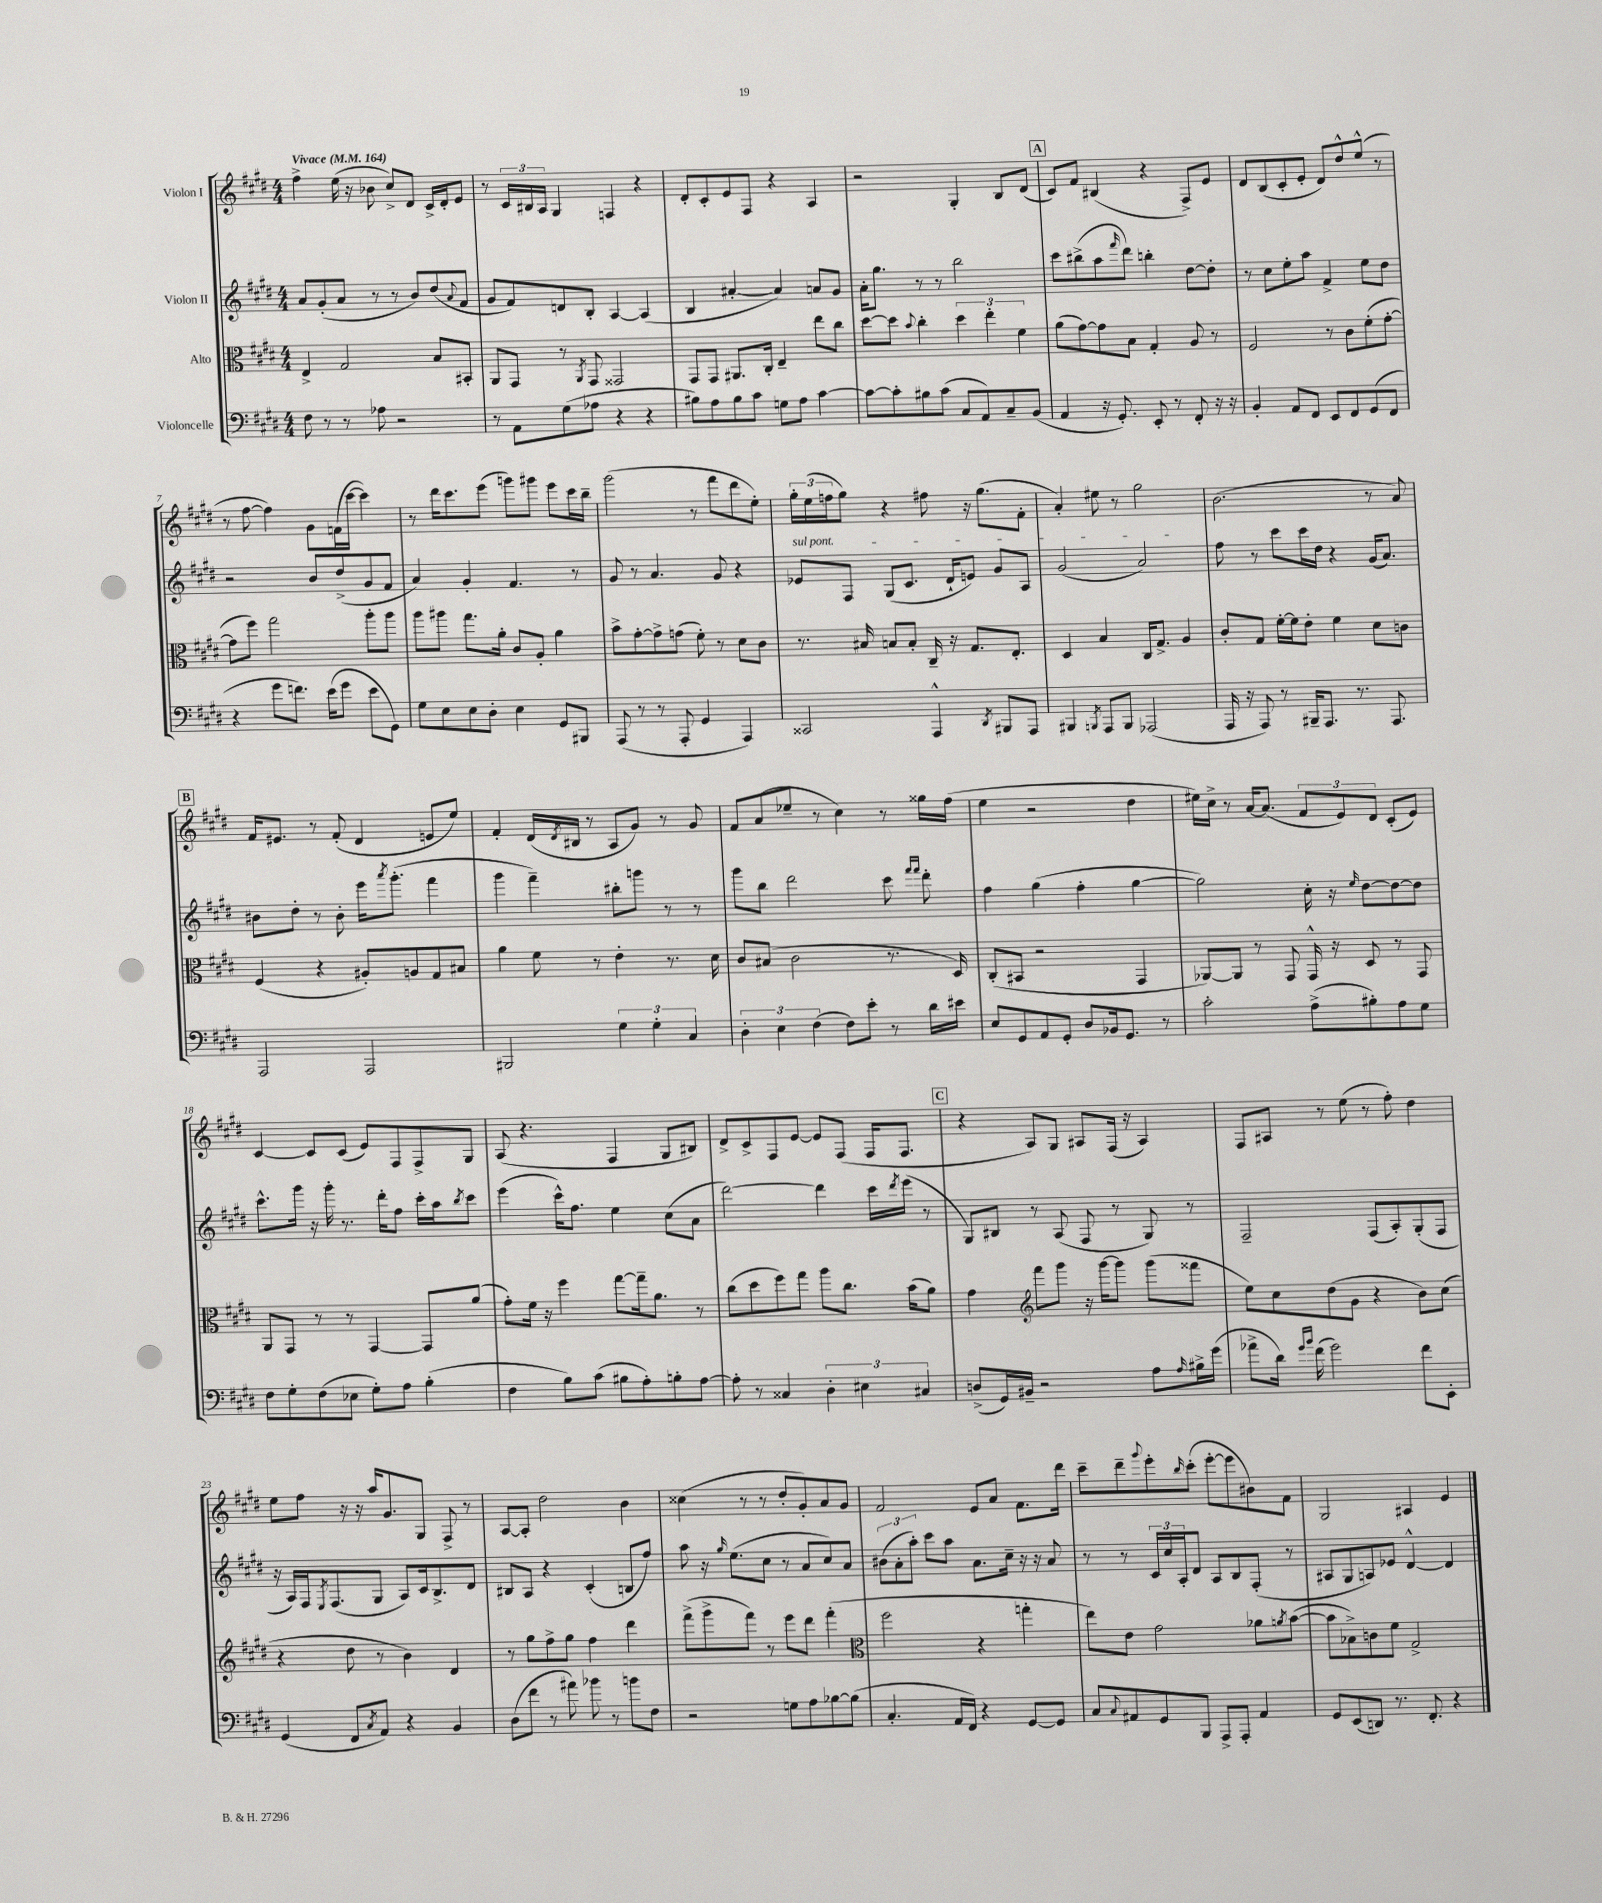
<<
\new StaffGroup <<
\new Staff = "s0" \with { instrumentName = "Violon I" } {
    \clef treble \key e \major \numericTimeSignature \time 4/4 \tempo "Vivace" 4 = 164
    fis''4-> e''16( r16 bes'8 cis''8->) dis'8 cis'16-> dis'16-. e'8 |
    r8 \tuplet 3/2 { cis'16 bis16 a16 } gis4 f4 r4 |
    dis'8-. cis'8-. e'8 fis8 r4 a4 |
    r2 gis4-. b8 dis'8( |
    \mark \markup { \box "A" } cis'8) fis'8 bis4( r4 fis8->) e'8 |
    dis'8 b8( cis'8-. e'8-. dis'8) dis''8-^ e''8-^( r8 |
    r8 fis''8~ fis''4) gis'8 f'16( cis'''16~ cis'''4) |
    r8 dis'''16 cis'''8. e'''8( g'''8) gis'''8 e'''8 cis'''16 b''16-- |
    gis'''2( r8 fis'''8 dis'''8 e''8-.) |
    \tuplet 3/2 { gis''16-. e''16( f''16 } gis''8) r4 fis''8 r16 gis''8.( fis'8-. |
    a'4-.) eis''8 r8 gis''2 |
    b'2.( r8 a'8) |
    \mark \markup { \box "B" } fis'16 eis'8. r8 fis'8-.( dis'4 e'8 e''8) |
    fis'4-. dis'16( \acciaccatura { dis'8 } bis16 r8 a8 gis'8) r8 gis'8 |
    fis'8 a'8( ees''8-- r8 cis''4) r8 gisis''16 fis''16( |
    e''4 r2 dis''4 |
    eis''16) cis''16-> r8 a'16~ a'8.( \tuplet 3/2 { fis'8 e'8) dis'8 } cis'8-.( e'8) |
    cis'4~ cis'8 cis'8( e'8) fis8 fis8-> gis8 |
    a8( r4. fis4 gis8 bis8) |
    dis'8-> cis'8-> fis8 e'8~ e'8 fis8( fis16 fis8. |
    \mark \markup { \box "C" } r4 a8) gis8 ais8 fis16( r16 ais4) |
    fis8 ais8 r8 e''8( r8 fis''8-.) dis''4 |
    e''8 fis''8 r16 r16 a''16 gis'8. gis8 fis8-> r8 |
    a8~ a8-. dis''2 b'4 |
    cisis''4( r8 r8 dis''8-. gis'8-.) a'8 gis'8 |
    fis'2 e'8 a'8 fis'8. dis'''16 |
    cis'''8-- dis'''8-- \appoggiatura { gis'''8 } e'''8-. \grace { b''16 } cis'''8-.( e'''8~-. e'''8 bis'8) fis'8 |
    gis2 ais4 e'4 \bar "|." |
}
\new Staff = "s1" \with { instrumentName = "Violon II" } {
    \clef treble \key e \major \numericTimeSignature \time 4/4
    a'8 gis'8-.( a'8 r8 r8 b'8) dis''8( \appoggiatura { a'8 } fis'8 |
    gis'8 fis'8) d'8 b8-. a4~ a4( |
    b4 ais'4~-. ais'4) a'8 gis'8 |
    a'16-. gis''8. r8 r8 b''2 |
    \mark \markup { \box "A" } cis'''8 bis''8->( a''8 \grace { fis'''16 } dis'''8) b''4-. dis''8~ dis''8-. |
    r8 cis''8 e''8-. a''8 fis'4-> e''8 dis''8 |
    r2 b'8 dis''8->( gis'8 fis'8 |
    a'4) gis'4-. fis'4. r8 |
    gis'8 r8 a'4. gis'8 r4 |
    \once \override TextSpanner.bound-details.left.text = \markup { \italic "sul pont." } ees'8\startTextSpan fis8 gis8( cis'8. dis'16-! e'8) gis'8 a8 |
    gis'2( a'2\stopTextSpan) |
    fis''8 r8 cis'''8 cis'''16 dis''16 r4 gis'16( a'8.) |
    \mark \markup { \box "B" } bis'8 dis''8-. r8 bis'8-. e'''16 \acciaccatura { a'''8 } gis'''8.-.( fis'''4 |
    gis'''4 fis'''4--) bis''8-. g'''8 r8 r8 |
    gis'''8 b''8 dis'''2 cis'''8 \grace { fis'''16 fis'''16 } dis'''8-. |
    fis''4 gis''4( fis''4-. gis''4~ |
    gis''2) cis''16-. r16 \grace { e''16 } dis''8~ dis''8~ dis''8 |
    cis'''8.-^ gis'''16 r16 gis'''16-. r8. dis'''16-. fis''8 cis'''16-. a''16 \acciaccatura { b''8 } cis'''8 |
    e'''4( cis'''16-^) fis''8. e''4 cis''8( a'8 |
    dis'''2~) dis'''4 cis'''16 \acciaccatura { dis'''8 } e'''16( r8 |
    \mark \markup { \box "C" } gis8) bis8 r8 a8( fis8 r8 gis8) r8 |
    fis2-- fis8( a8-.) gis8-.( fis8 |
    r16 a16) fis16 \acciaccatura { e8 } fis8.( gis8 a8) cis'16 b8.-> dis'8 |
    bis8 a8 r4 cis'4-.( b8 fis''8) |
    a''8 r16 \grace { gis''16 } e''8.( cis''8 r8 a'8 cis''8) a'8 |
    \tuplet 3/2 { bis'8( a'8-. a''8-.) } cis'''8 a''8 a'8. cis''16-- r16 r16 a'8 |
    r8 r8 \tuplet 3/2 { cis'16 cis''16 a16-. } dis'8 a8 b8 fis8-.( r8 |
    ais8 gis8 a8) ees'8 dis'4~-^ dis'4 \bar "|." |
}
\new Staff = "s2" \with { instrumentName = "Alto" } {
    \clef alto \key e \major \numericTimeSignature \time 4/4
    e4-> gis2 b8 bis,8-. |
    a,8 gis,8 r8 \acciaccatura { a,8 } gis,8 gisis,2 |
    gis,8 gis,8 ais,8. cis16-. e4-- e''8 cis''8 |
    dis''8~ dis''8 \appoggiatura { b'8 } cis''4-. \tuplet 3/2 { dis''4 e''4-. fis'4 } |
    \mark \markup { \box "A" } a'8( gis'8~) gis'8 b8 gis4-. a8 r8 |
    fis2 r8 cis'8 fis'8-.( gis'8~-. |
    gis'8 fis''8) gis''2 a''8-. a''8 |
    a''8 ais''8 gis''8. a'16-. cis'8 a8-. a'4 |
    b'8-> gis'8~-. gis'8-> g'8( fis'8-.) r8 dis'8 cis'8 |
    r8. bis16 b8 b8-. cis16-- r16 gis8. e8.-. |
    dis4 b4 cis16 gis8.-> a4 |
    cis'8-. gis8 fis'16~-. fis'16 e'8-. fis'4 dis'8 c'8 |
    \mark \markup { \box "B" } fis4( r4 ais8-.) a8 gis8 bis8 |
    a'4 fis'8 r8 e'4-. r8. dis'16 |
    cis'8 bis8( cis'2 r8. dis16) |
    cis8-.( bis,8 r2 gis,4 |
    aes,8~) aes,8 r8 gis,8 gis,16-^ r16 dis8 r8 gis,8 |
    a,8 gis,8 r8 r8 gis,4~ gis,8 a'8( |
    gis'8-.) fis'16 r16 fis''4 gis''8~ gis''16-- a'8. r8 |
    cis''8( dis''8 fis''8) gis''8 a''8 cis''8. b'16( a'8) |
    \mark \markup { \box "C" } gis'4 \clef treble fis'''8 gis'''8 r16 gis'''16~ gis'''8 gis'''8( fisis'''8 |
    e''8) cis''8 dis''8( gis'8 r4 b'8) cis''8( |
    r4 dis''8 r8 b'4) dis'4 |
    r8 gis''8 fis''8-> gis''8 fis''4 dis'''4 |
    fis'''8->( gis'''8-> fis'''8) r8 e'''8 dis'''8 fis'''4-.( |
    \clef alto fis''2 r4 g''4-. |
    e''8) e'8 gis'2 aes'8 \acciaccatura { a'8 } b'8~( |
    b'8 bes8->) c'8 fis'8 gis2-> \bar "|." |
}
\new Staff = "s3" \with { instrumentName = "Violoncelle" } {
    \clef bass \key e \major \numericTimeSignature \time 4/4
    fis8 r8 r8 aes8 r2 |
    r8 a,8 gis8( aes8 r4 r4 |
    bis8) a8 bis8 cis'8 g8 a8 cis'4~ |
    cis'8~ cis'8-. bis8 cis'8( cis8 a,8) cis8-- b,8( |
    \mark \markup { \box "A" } a,4 r16 gis,8.-.) e,8-. r8 fis,8-. r16 r16 |
    b,4-. a,8 fis,8 e,8 fis,8 gis,8( fis,8 |
    r4 gis'8 f'8.) e'16( gis'8 e'8 gis,8) |
    gis8 e8 e8 dis8-. e4 gis,8 bis,,8 |
    a,,8( r8 r8 a,,8-. gis,4 a,,4) |
    cisis,2 a,,4-^ \acciaccatura { dis,8 } bis,,8 a,,8 |
    bis,,4 \acciaccatura { b,,8 } a,,8 b,,8 aes,,2( |
    a,,16 r16 a,,8) r8 bis,,16-- a,,8. r8. a,,8. |
    \mark \markup { \box "B" } a,,2 a,,2 |
    bis,,2 \tuplet 3/2 { gis4 gis4-. cis4 } |
    \tuplet 3/2 { dis4-. e4 fis4( } fis8) e'8-. r8 dis'16 eis'16 |
    e8 gis,8 a,8 gis,8-. dis8 bes,16 gis,8. r8 |
    cis'2-. a8->( bis8-.) a8 gis8 |
    fis8 gis8-. fis8( ees8 gis8-.) a8 b4-.( |
    fis4 b8) cis'8( bis8 a8-.) b8-. a8~ |
    a8-. r8 cisis4 \tuplet 3/2 { dis4-. eis4 cis4 } |
    \mark \markup { \box "C" } d8->( gis,16) bis,16-- r2 a8 \grace { a16 } bis16-> gis'16( |
    aes'8-> dis'16) \grace { gis'16 b'16 } fis'16( gis'2) fis'8 e,8-. |
    gis,4( fis,8 \acciaccatura { cis8 } a,8) r4 b,4 |
    dis8( fis'8 r8 ais'8) bes'8 r8 b'8 fis8 |
    r2 g8 a8 bes8~ bes8( |
    cis4.-. a,16 fis,16) r4 gis,8~ gis,8 |
    cis8 \appoggiatura { cis8 } ais,8 gis,8 b,,8 a,,8-> a,,8-. ais,4 |
    gis,8 e,8( d,8) r8. fis,8.-. r4 \bar "|." |
}
>>
>>
